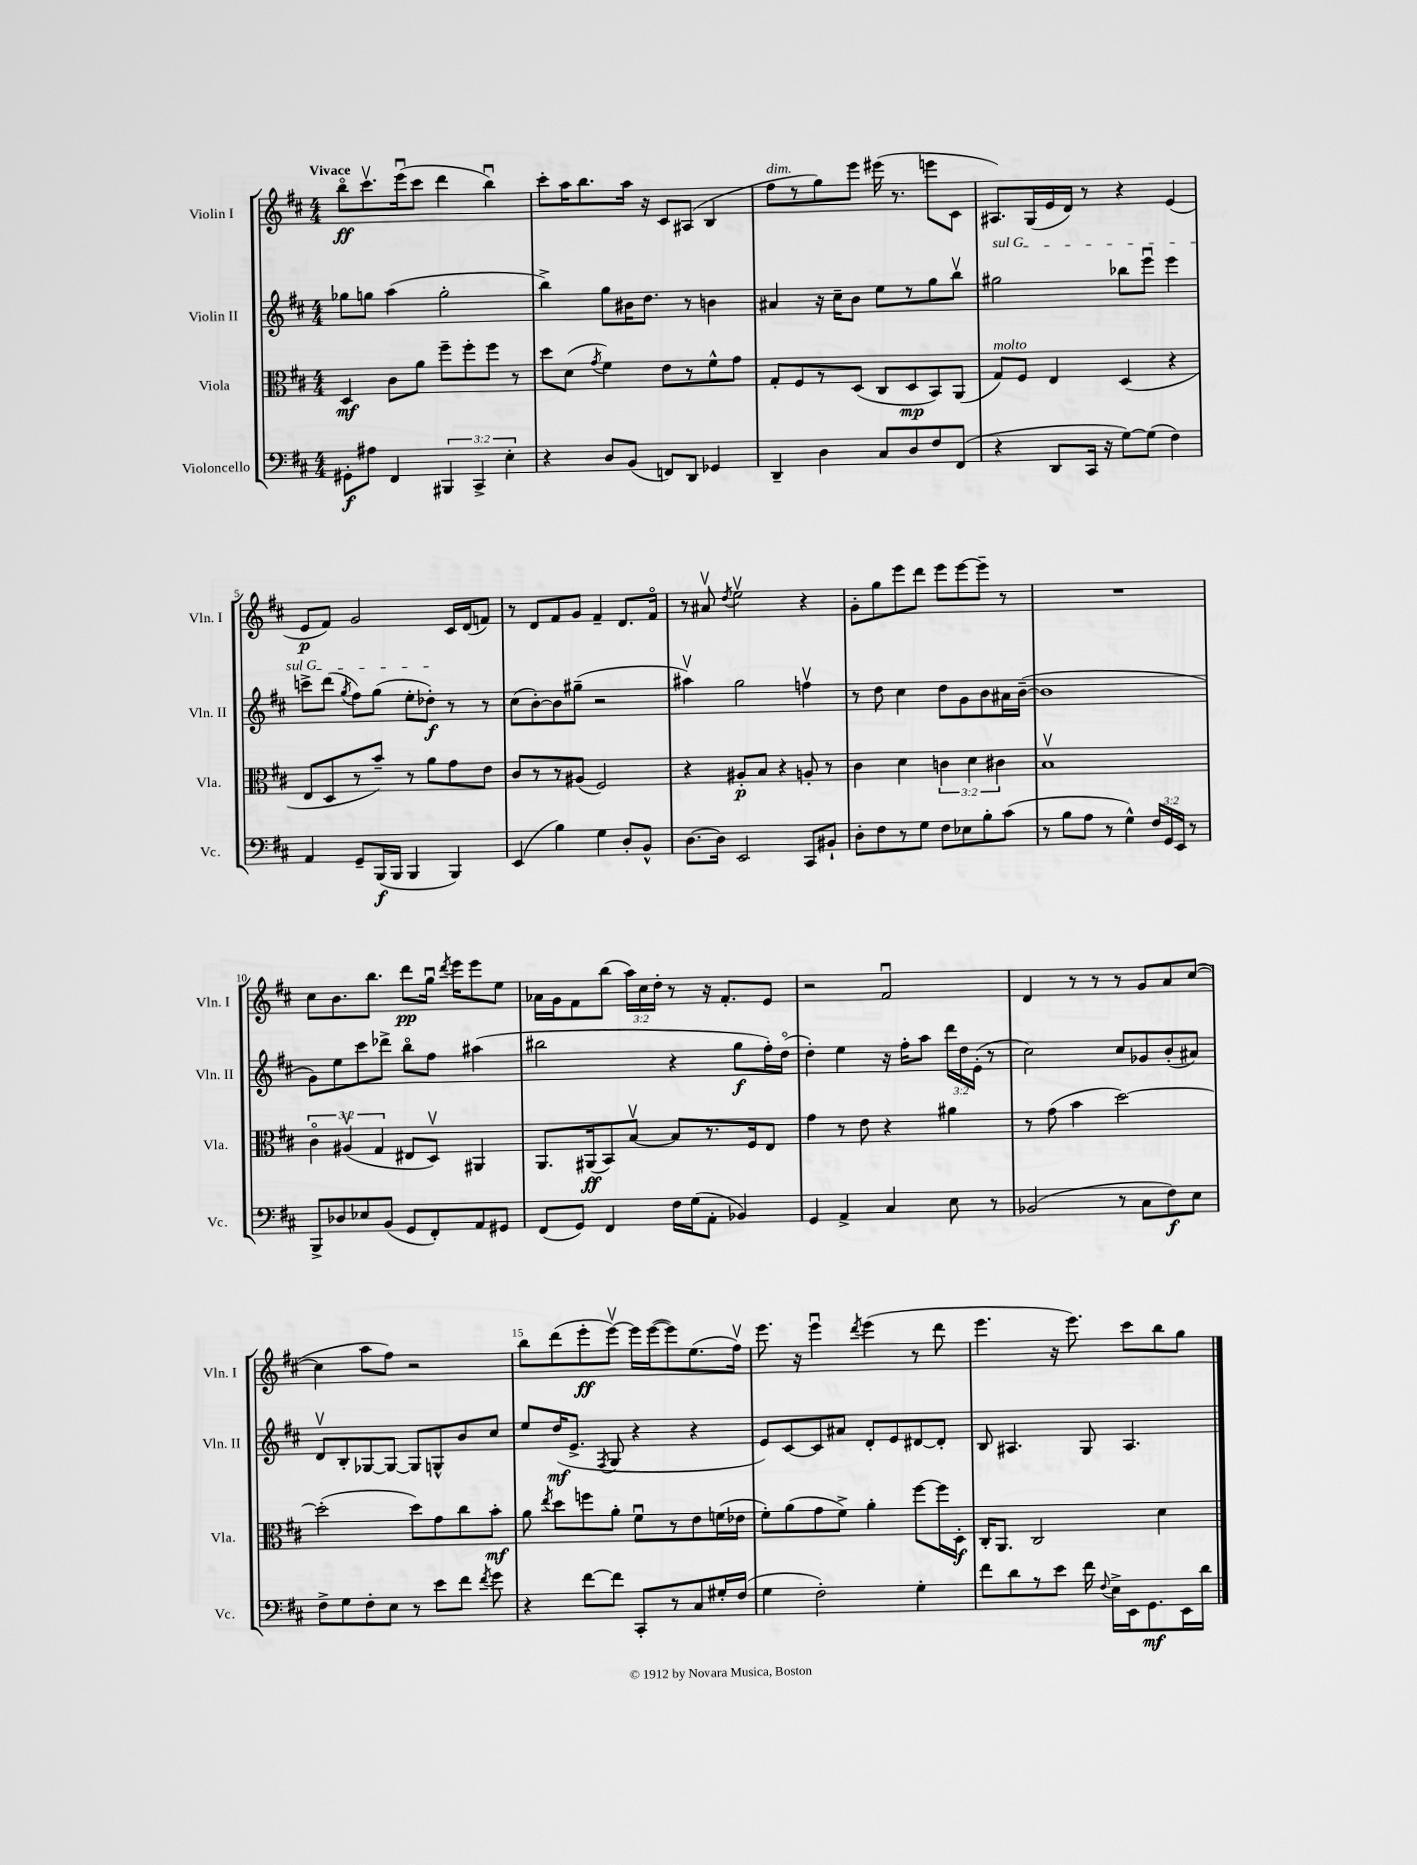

**kern	**kern	**kern	**kern
*staff4	*staff3	*staff2	*staff1
*clefF4	*clefC3	*clefG2	*clefG2
*k[f#c#]	*k[f#c#]	*k[f#c#]	*k[f#c#]
*M4/4	*M4/4	*M4/4	*M4/4
8GG#'	4D	8gg-	8bbo
8A#	.	8gg	8.ccc#v
4FF#	8c#	(4aa	.
.	.	.	(16eeeu
.	8a	.	8ccc#
6BBB#	8ff#~	2gg'	4ddd
.	8ff#'	.	.
6CC#^	.	.	.
.	8ff#	.	4bbu)
6E'	.	.	.
.	8r	.	.
=	=	=	=
4r	8dd	4bb^)	8ccc#'
.	(8d	.	16aa
.	.	.	8.bb
.	8qg	.	.
8D	4f#)	8gg	.
(8BB	.	16b#	16aa
.	.	8.dd	16r
8FF)	8e	.	8c#
8DD	8r	8r	(8A#
4GG-	8f#^^	4b	4B
.	8g	.	.
=	=	=	=
4DD~	8G'	4a#	8ff#
.	8F#	.	8r
4D	8r	16r	8gg)
.	.	16cc#~	.
.	(8D	8b	8eee
8C#	8C#	8ee	(16eee#
.	.	.	8.r
8D	8D	8r	.
8F#	8BB)	8gg	8eee
(8FF#	(8AA	8bbv	8c#
=	=	=	=
4r	8G)	2gg#	8.A#)
.	8F#	.	.
.	.	.	(16G
8DD	4E	.	16e
.	.	.	16d)
16CC#	.	.	8r
16r	.	.	.
[8G)	(4D	8bb-	4r
(8G]	.	8eeeu	.
4F#)	4r	4eee	(4e
=	=	=	=
4AA	8E	8ccc^	8e
.	8D	(8ddd	8f#)
.	.	8qgg	.
8GG~	8r	8ff#)	2g
(16BBB	8b~)	(8gg	.
16BBB	.	.	.
4BBB	8r	8ee'	.
.	8a	8dd-')	.
4BBB)	8g	8r	16c#
.	.	.	(16d
.	8e	8r	8f)
=	=	=	=
(4EE	8c#	(8cc#	8r
.	8r	[8b')	8d
4B)	8r	8b]	8f#
.	(8A#	(8gg#~	8g
4G	2F#)	2r	4f#~
8D'	.	.	8.d
8BB^^	.	.	.
.	.	.	16f#o
=	=	=	=
[8.D	4r	4aa#v)	8r
.	.	.	8a#v
16D]	.	.	.
.	.	.	8qdd
2EE	8A#'	2gg	2eev
.	8B	.	.
.	4r	.	.
8CC#	8A'	4ffv	4r
8BB#`	8r	.	.
=	=	=	=
8D'	4c#	8r	8g'
8F#	.	8dd	8gg
8r	4d	4cc#	8eee
8G	.	.	8ddd
8F#	6c	8dd	8eee
8E-	.	8g	[8eee
.	6d	.	.
8B'	.	8b	8eee~]
.	6c#	.	.
(8c#	.	16a#	8r
.	.	([16b~	.
=	=	=	=
8r	1Bv	1b]	1r
8B	.	.	.
8A	.	.	.
8r	.	.	.
4G^^)	.	.	.
24F#	.	.	.
24GG	.	.	.
24EE	.	.	.
8r	.	.	.
=	=	=	=
8BBB^	6c#o	8g)	8cc#
8D-	.	8ee	8.b
.	(6A#v	.	.
8E-	.	8ccc#	.
.	.	.	8.bb
.	6G	.	.
(8BB	.	8ddd-^	.
8GG	8E#	8bbo	8ddd
8FF#')	8Dv)	8ff#	16ggu
.	.	.	8qddd
.	.	.	16eee
8AA	4AA#	(4aa#	8eee
8GG#	.	.	8ee
=	=	=	=
(8FF#	8.AA	2bb#	16a-
.	.	.	16g
8GG)	.	.	8f#
.	(16AA#	.	.
4FF#	8BB)	.	(8bb
.	[8Bv	.	24aa)
.	.	.	24cc#
.	.	.	24dd'
16F#	8B]	4r	8r
(16G	.	.	.
8AA'	8.r	.	16r
.	.	.	8.f#'
4BB-)	.	8gg	.
.	16F#	.	.
.	8E	16ff#')	8e
.	.	(16ddo	.
=	=	=	=
4GG	4g	4dd')	2r
4AA^	8r	4ee	.
.	8e	.	.
4C#	4r	16r	2f#u
.	.	16ff#'	.
.	.	8aa	.
8E	4a#	24ddd	.
.	.	24dd	.
.	.	(24e'	.
8r	.	8r	.
=	=	=	=
(2BB-	8r	2cc#)	4d
.	(8g	.	.
.	4b	.	8r
.	.	.	8r
8r	[2dd)	8cc#	8r
8C#	.	8g-	8g
8F#)	.	(8b'	8a
8E	.	8a#)	([8cc#
=	=	=	=
8F#^	(2dd']	8dv	4cc#]
8G	.	8B'	.
8F#'	.	[8G-	8aa
8E	.	8G-_	8ff#)
8r	8dd)	8G-]	2r
8e	8g	8G^^	.
8f#	8cc#	8b	.
8qf#	.	.	.
8g	8b'	8cc#	.
=	=	=	=
4r	8a	8ee	8bb
.	8qee	.	.
.	8dd	(16dd	(8ddd
.	.	8.e^	.
[8f#	8ff	.	8eee'
.	.	8qF#	.
8f#]	8a'	8G	[8eeev)
8CC#'	8f#u	4r	16eee]
.	.	.	([16eee
8r	8r	.	8eee])
8C#	8e	4r	(8.ee
16G#'	(16f	.	.
(16F#	16e-	.	16ff#v)
=	=	=	=
4G	8f#')	8e)	8.eee
.	(8a	[8c#	.
.	.	.	16r
2F#')	8g	8c#]	4eeeu
.	8f#^)	8a#	.
.	.	.	8qddd
.	4a'	8d'	(4eee
.	.	8e	.
4G'	[8ff#	[8d#	8r
.	16ff#]	8d#']	8ddd
.	16D'	.	.
=	=	=	=
8f#	16C#'	8B	4.eee
.	8.AA	.	.
8d	.	4.A#	.
8r	2C#	.	.
8e	.	.	16r
.	.	.	8.eee)
16f#	.	8G	.
8qqF#	.	.	.
16E^	.	.	.
16EE	.	4.A#	8ccc#
8.GG	.	.	.
.	4d	.	8bb
16EE	.	.	8gg
16d	.	.	.
==	==	==	==
*-	*-	*-	*-
